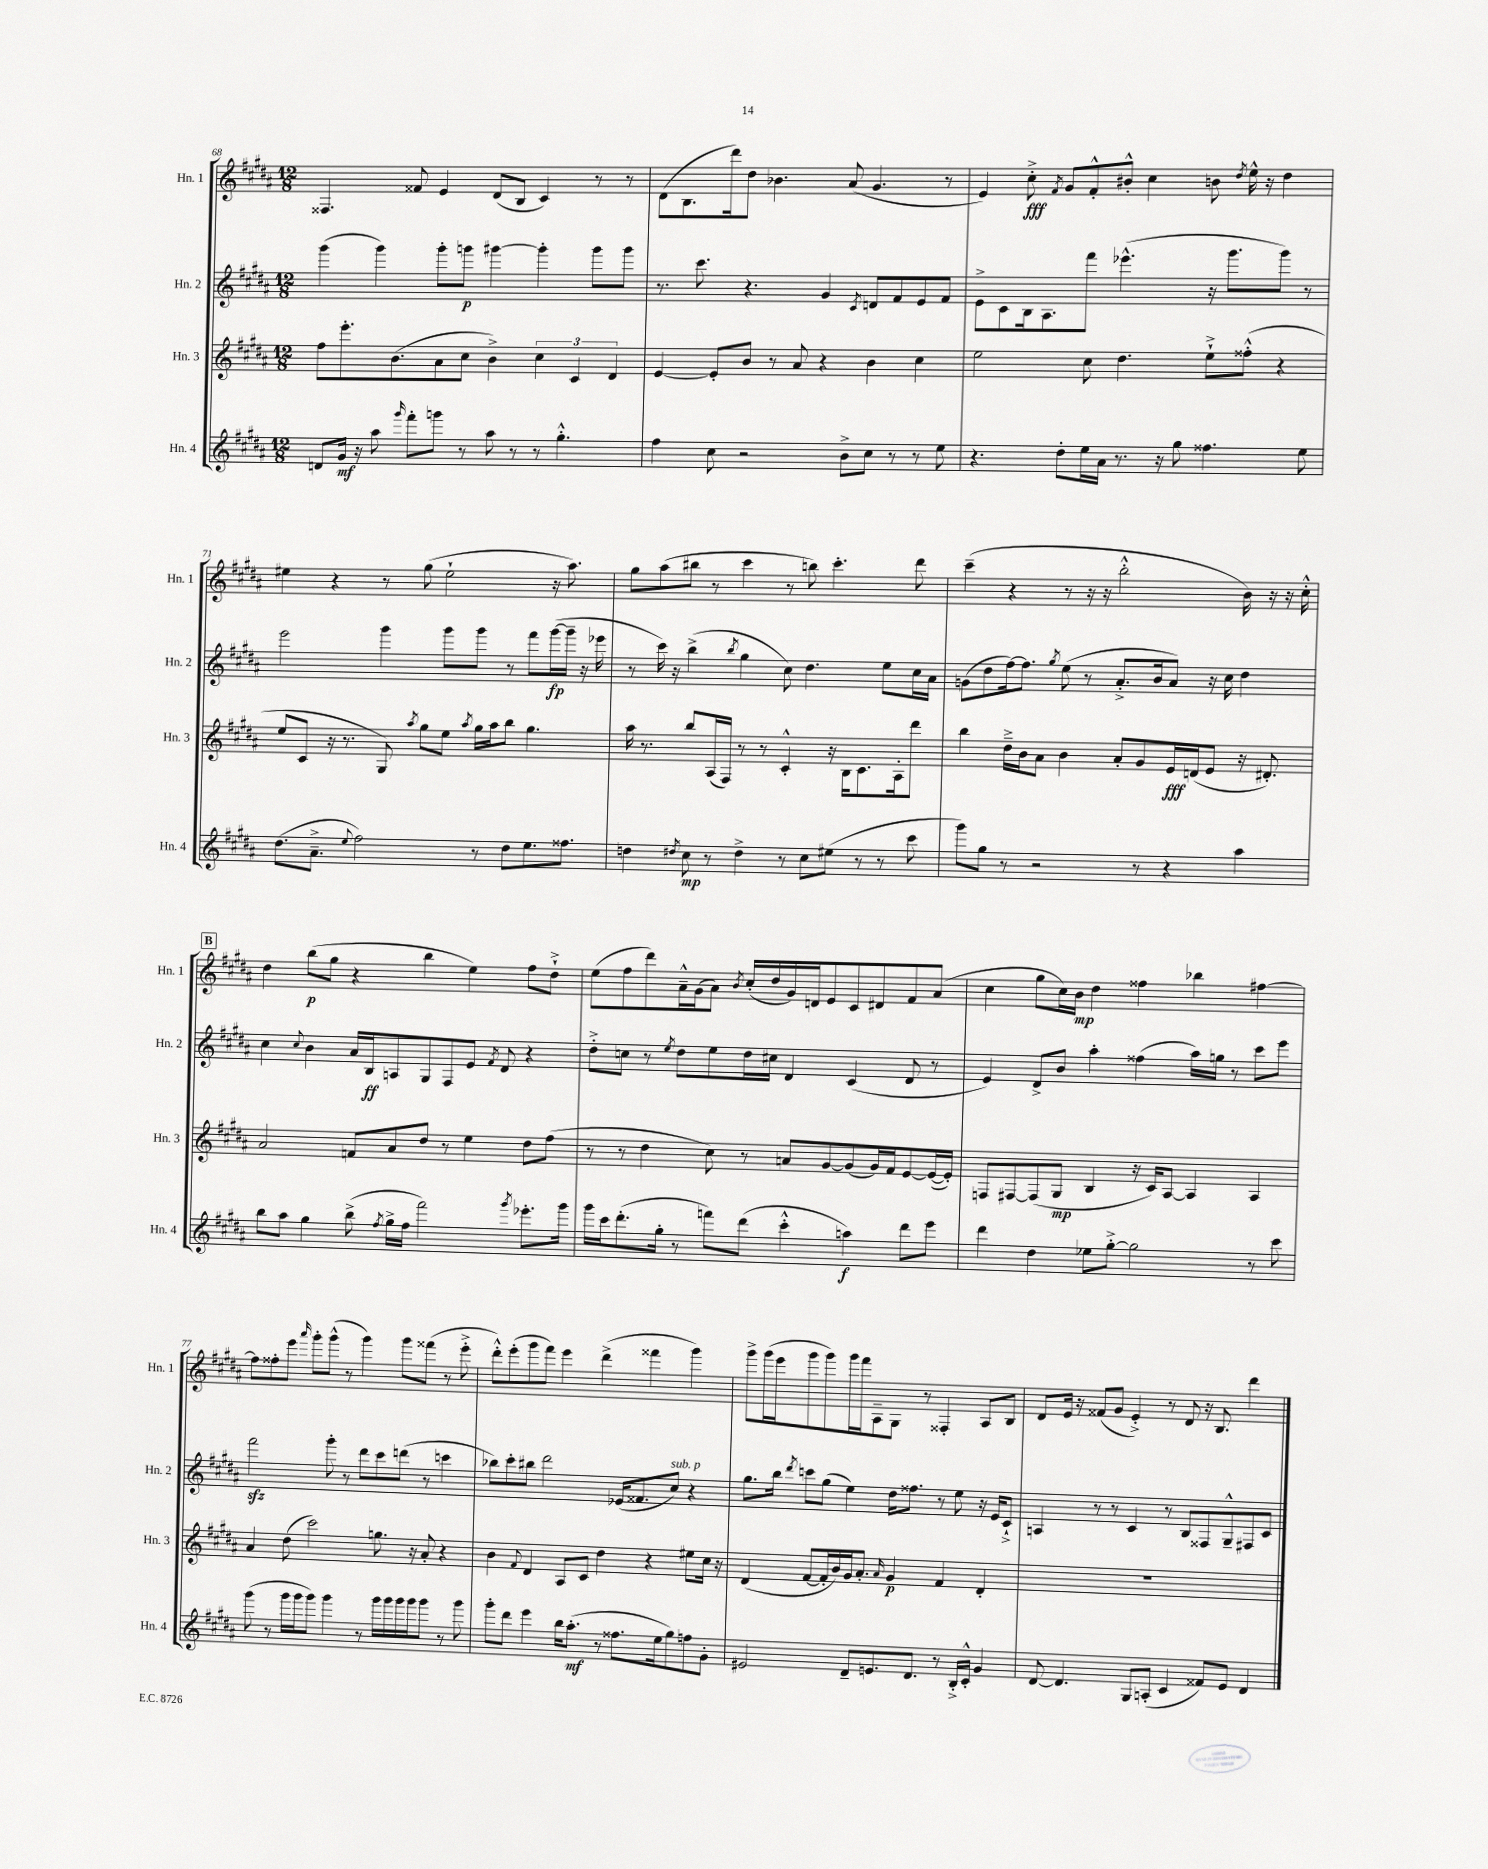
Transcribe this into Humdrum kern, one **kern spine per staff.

**kern	**kern	**kern	**kern
*staff4	*staff3	*staff2	*staff1
*clefG2	*clefG2	*clefG2	*clefG2
*k[f#c#g#d#a#]	*k[f#c#g#d#a#]	*k[f#c#g#d#a#]	*k[f#c#g#d#a#]
*M12/8	*M12/8	*M12/8	*M12/8
8d	8ff#	(4ggg#	4.F##
16g#	8.eee'	.	.
16r	.	.	.
8aa#	.	4ggg#)	.
.	(8.b	.	.
16qqggg#	.	.	.
8fff#'	.	.	8f##
8ggg	8a#	8ggg#'	4e
8r	8cc#	8ggg	.
8aa#	4b^)	[4ggg#	(8d#
8r	.	.	8B
8r	6cc#	4ggg#']	4c#)
4.gg#'^^	.	.	.
.	6c#	.	.
.	.	8ggg#	8r
.	6d#	.	.
.	.	8ggg#	8r
=	=	=	=
4ff#	[4e	8.r	(8d#
.	.	.	8.B
.	.	8.ccc#	.
8cc#	8e']	.	.
.	.	.	16ddd#)
2r	8b	4.r	8dd#
.	8r	.	4.b-
.	8a#	.	.
.	4r	4g#	.
8b^	.	.	(8a#
.	.	8qc#	.
8cc#	4b	8d	4.g#
8r	.	8f#	.
8r	4cc#	8e	.
8ee	.	8f#	8r
=	=	=	=
4.r	2ee	8e^	4e)
.	.	8c#	.
.	.	16B	8cc#'^
.	.	8.A#	.
.	.	.	8qf#
8dd#'	.	.	8g#
16ee	8cc#	8fff#	8f#'^^
16a#	.	.	.
8.r	4.dd#	(4.eee-^^	8b#'^^
.	.	.	4cc#
16r	.	.	.
8gg#	.	.	.
4.ff##	8ee`^	16r	8b
.	.	8.ggg#	.
.	.	.	8qdd#
.	(8ff##'^^	.	16ee^^
.	.	.	16r
.	4r	8ggg#)	4dd#
8ee	.	8r	.
=	=	=	=
(8.dd#	8ee	2eee	4ee#
.	8c#	.	.
8.a#~^	.	.	.
.	16r	.	4r
.	8.r	.	.
8qqee	.	.	.
2ff#)	.	.	.
.	8G#)	4ggg#	8r
.	8qaa#	.	.
.	8gg#	.	(8gg#
.	8ee	8ggg#	2ee#`
.	8qaa#	.	.
8r	16gg#	8ggg#	.
.	16aa#	.	.
8dd#	8bb	8r	.
8.ee	4.gg#	8fff#	.
.	.	([16ggg#	16r
8.ff##	.	16ggg#~]	8.aa#)
.	.	16r	.
.	.	16eee-	.
=	=	=	=
4dd	16aa#	8r	8gg#
.	8.r	.	.
.	.	16ccc#)	(8aa#
.	.	16r	.
8qdd#	.	.	.
8cc#	8bb	(4bb^	8bb#
8r	(16A#	.	8r
.	16F#)	.	.
.	.	8qbb	.
4dd#^	8r	4gg#	4ccc#
.	8r	.	.
8r	4c#'^^	8cc#)	8r
8cc#	.	4.dd#	8bb)
(8ee#	16r	.	4.ccc#'
.	16B	.	.
8r	8.c#	.	.
8r	.	8ee	.
.	16A#'	.	.
8ccc#	8ddd#	16cc#	8ddd#
.	.	16a#	.
=	=	=	=
8ggg#)	4bb	(8g	(4ccc#~
8gg#	.	8dd#	.
8r	16dd#~^	[16ff#)	4r
.	16b	8.ff#]	.
2r	8a#	.	.
.	.	8qgg#	.
.	4b	(8ee	8r
.	.	8r	16r
.	.	.	16r
.	8a#'	8.a#'^	2bb'^^
8r	8g#	.	.
.	.	16b	.
4r	16e	8a#)	.
.	(16d	.	.
.	8e	16r	.
.	.	16cc#	.
4aa#	16r	4dd#	16b)
.	8.d#')	.	16r
.	.	.	16r
.	.	.	16cc#'^^
=	=	=	=
8bb	2a#	4cc#	4dd#
8aa#	.	.	.
.	.	8qqcc#	.
4gg#	.	4b	(8bb
.	.	.	8gg#
(8bb^	8f	16a#	4r
.	.	16B	.
8qff#	.	.	.
16gg#^	8a#	8A	.
16ff#	.	.	.
2fff#)	8dd#	8G#	4bb
.	8r	8F#	.
.	4ee	8e	4ee)
.	.	8qf#	.
.	.	8d#	.
8qggg#	.	.	.
8.eee-'	8dd#	4r	8ff#
.	(8ff#	.	8dd#`^
16ggg#	.	.	.
=	=	=	=
16ggg#	8r	8dd#'^	(8ee
16ccc#	.	.	.
(8.ddd#'	8r	8cc	8ff#
.	4dd#	8r	8ddd#)
16gg#'	.	.	.
.	.	8qee	.
8r	.	8dd#	16a#~^^
.	.	.	(16g#
8fff)	8cc#)	8ee	8a#)
.	.	.	8qb
(8ddd#	8r	16dd#	(16cc#'
.	.	16cc#	16dd#
4ccc#'^^	8a	4d#	16g#)
.	.	.	16d
.	[8g#	.	8e
4aa)	(8g#]	(4c#	8c#
.	16g#)	.	8d#
.	16f#	.	.
8ddd#	[8e	8d#	8f#
8eee	(16e_	8r	(8a#
.	16e'])	.	.
=	=	=	=
4ddd#	8F	4e)	4cc#
.	[8F#	.	.
4dd#	(8F#]	8d#^	8gg#
.	8G#	8b	16cc#)
.	.	.	16b
8ee-	4B	4aa#'	4dd#
[8gg#'^	.	.	.
2gg#]	16r	(4ff##	4ff##
.	16c#)	.	.
.	[8A#	.	.
.	4A#]	16aa#)	4bb-
.	.	16gg	.
.	.	8r	.
8r	4A#	8ccc#	[4ff#
8ccc#	.	8eee	.
=	=	=	=
(8ggg#	4a#	2fff#	8ff#]
8r	.	.	8ff##'
16ggg#	(8dd#	.	8eee
16ggg#	.	.	.
.	.	.	16qqaaa#
8ggg#)	2ccc#)	.	8ggg#'
4ggg#	.	8ggg#'	(8ggg#^^
.	.	8r	8r
8r	.	8ddd#	4ggg#)
16ggg#	8.gg	8ccc#	.
16ggg#	.	.	.
16ggg#	.	(8ddd	8ggg#
16ggg#	16r	.	.
8ggg#	8a#'	8r	(8fff##
8r	4r	4ccc	8r
8ggg#	.	.	8eee'^
=	=	=	=
8ggg#'	4b	8bb-)	8ddd#'^^)
8ddd#	.	8ccc#'	(8eee'
.	8qqf#	.	.
4eee	4d#	8bb#	8ggg#
.	.	2ddd#	8fff#)
16bb	8A#	.	4eee
(8.aa#'	.	.	.
.	8c#	.	.
8r	4dd#	.	(4ddd#^
8.ff##	.	(16e-	.
.	.	8.f##	.
.	4r	.	4fff##
16ee	.	.	.
8gg#)	.	8cc#)	.
8ff	8ee#	4r	4ggg#)
8g#'	16cc#	.	.
.	16r	.	.
=	=	=	=
2e#	(4d#	8.gg#	8ggg#^
.	.	.	(16ggg#
.	.	16bb	16eee
.	.	8qddd#	.
.	[8f#	8ccc	8ggg#
.	16f#']	(8gg#	8ggg#)
.	16b)	.	.
8d#~	16g#	4ee)	16ggg#
.	8.a#'	.	16fff#
8.e	.	.	8A#~
.	16qqa#	.	.
.	4g#	16dd#	8G#
8.d#	.	8.ff##	.
.	.	.	8r
8r	4f#	8r	4F##'
16B'^	.	8ee	.
16c#'^^	.	.	.
4g#	4d#'	16r	8A#
.	.	16e	.
.	.	8c#`^	8B
=	=	=	=
[8d#	1.r	4A	8d#
4.d#]	.	.	16e
.	.	.	16r
.	.	8r	(8f##
.	.	8r	8g#
8G#	.	4c#	4e'^)
(8A'	.	.	.
4c#	.	8r	8r
.	.	8B	8d#
8f##)	.	8F##	16r
.	.	.	8.B
8e	.	8G#~^^	.
4d#	.	8F#	4ddd#
.	.	8c#	.
==	==	==	==
*-	*-	*-	*-
